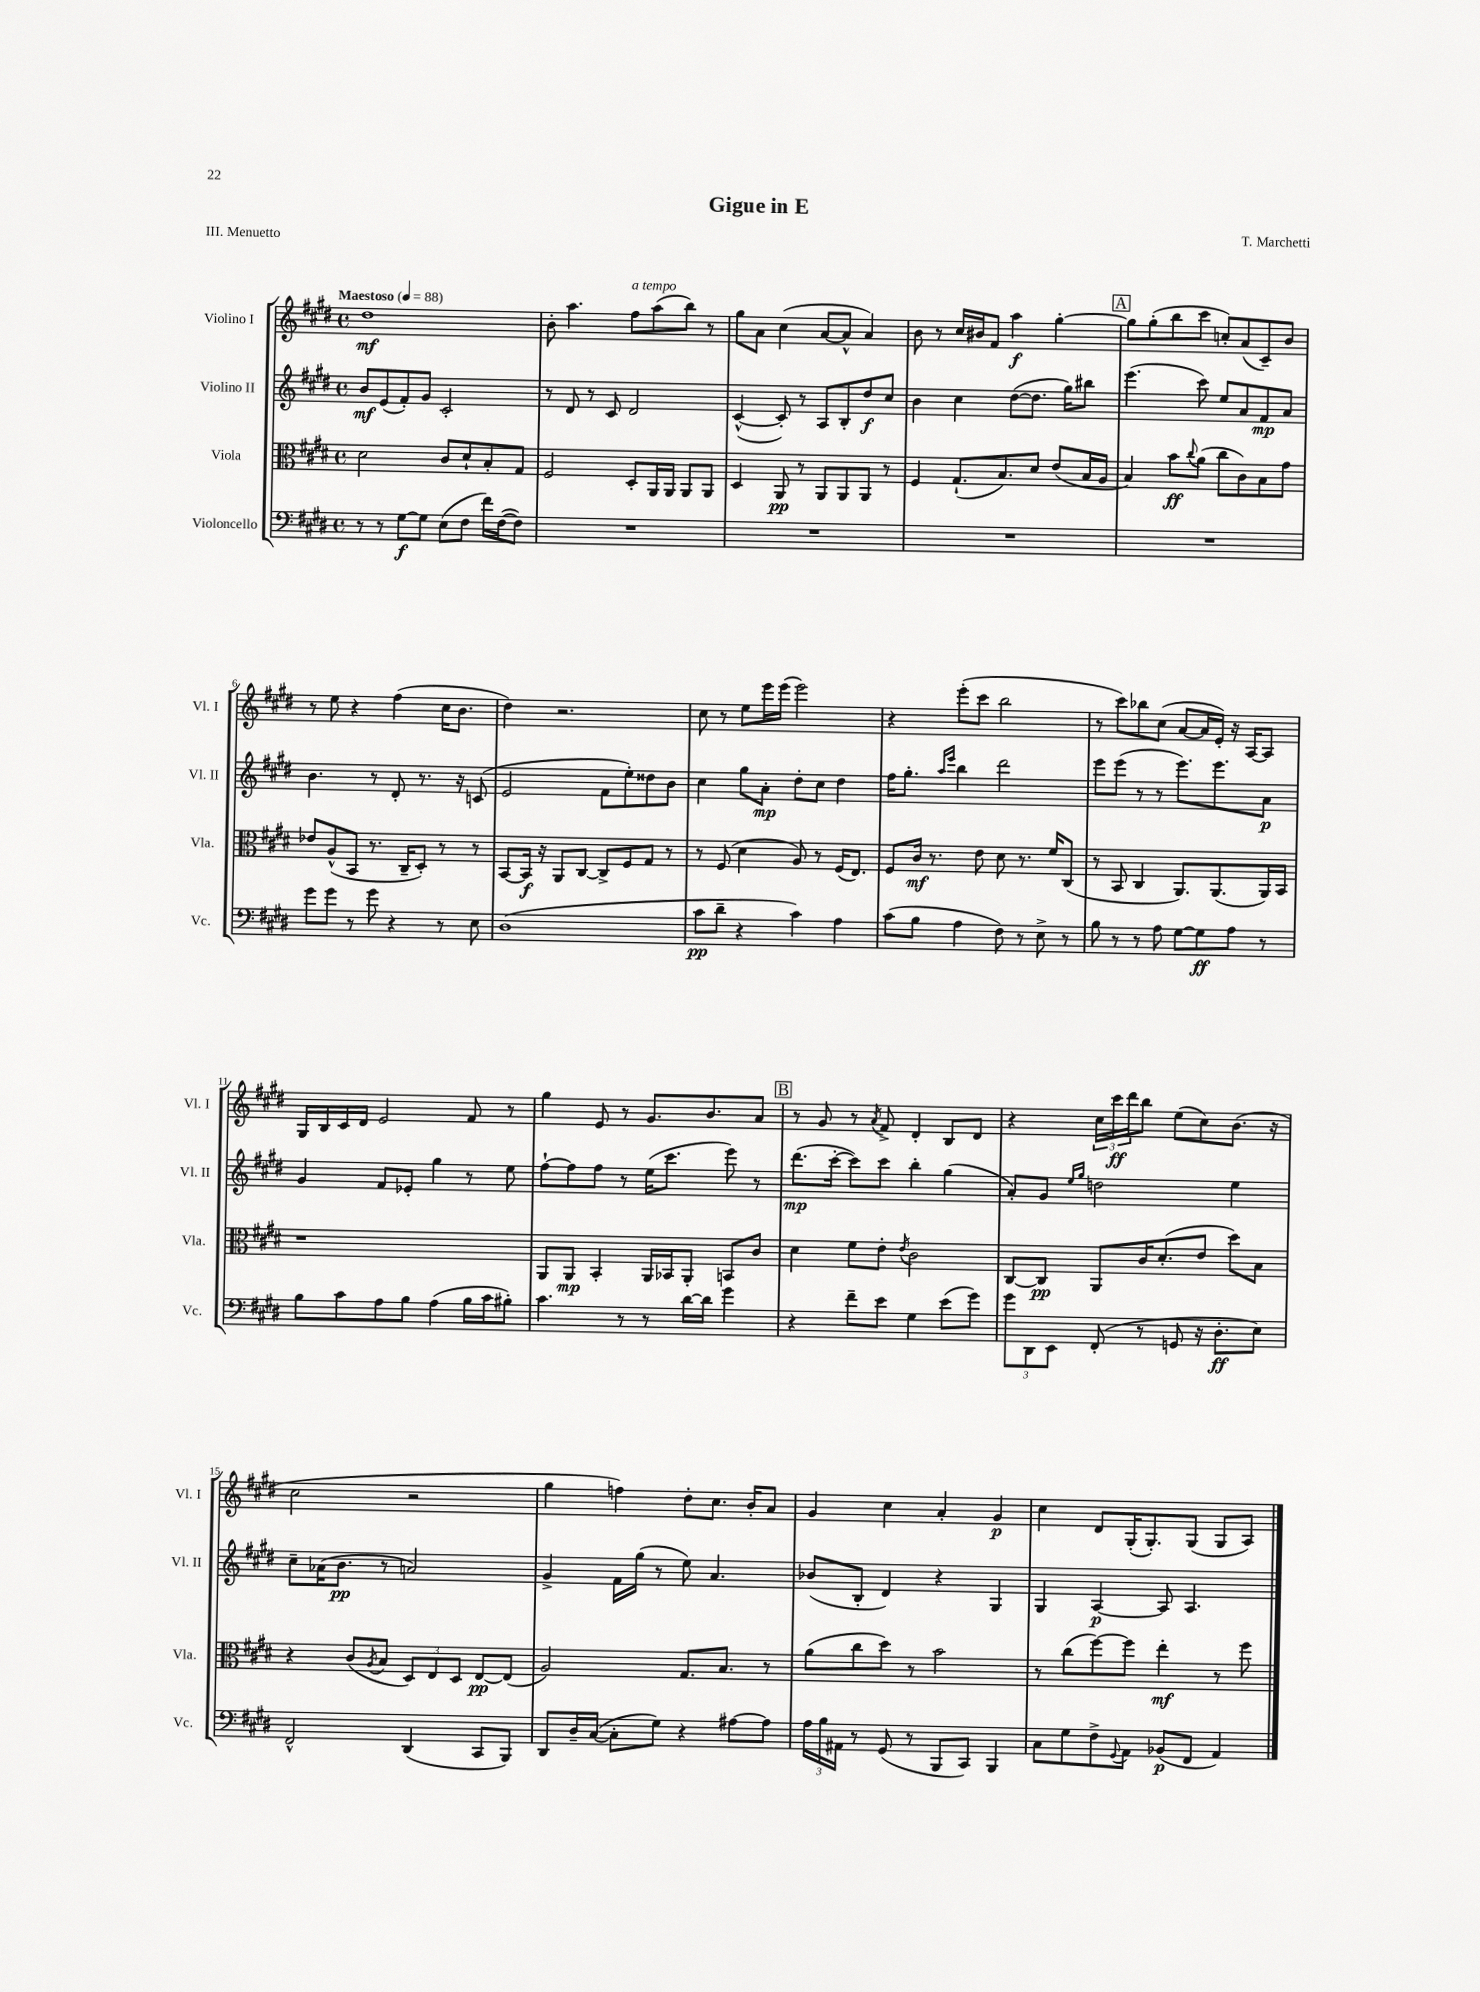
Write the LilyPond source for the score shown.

\header { title = "Gigue in E" composer = "T. Marchetti" piece = "III. Menuetto" }
<<
\new StaffGroup <<
\new Staff = "s0" \with { instrumentName = "Violino I" shortInstrumentName = "Vl. I" } {
    \clef treble \key e \major \defaultTimeSignature \time 4/4 \tempo "Maestoso" 4 = 88
    dis''1\mf |
    b'8-. a''4. fis''8^\markup { \italic "a tempo" } a''8( b''8) r8 |
    gis''8 a'8 cis''4( a'8~ a'8-^ a'4) |
    b'8 r8 cis''16 bis'16 fis'8 a''4\f gis''4~-. |
    \mark \markup { \box "A" } gis''8 gis''8-.( b''8 cis'''8 c''8-.) a'8( cis'8--) b'8 |
    r8 e''8 r4 fis''4( cis''16 b'8. |
    dis''4) r2. |
    cis''8 r8 e''8 e'''16 e'''16( e'''2) |
    r4 e'''8-.( cis'''8 b''2 |
    r8 cis'''8) bes''8 cis''8( a'8~ a'16 e'16-.) r16 a16~ a8 |
    gis16 b16 cis'16 dis'16 e'2 fis'8 r8 |
    gis''4 e'8 r8 gis'8. b'8. a'8 |
    \mark \markup { \box "B" } r8 gis'8 r8 \acciaccatura { a'8 } fis'8-> dis'4-. b8 dis'8 |
    r4 \tuplet 3/2 { cis''16 cis'''16\ff dis'''16 } b''8 e''8( cis''8) b'8.( r16 |
    cis''2 r2 |
    gis''4 f''4) dis''8-. cis''8. b'16-. a'8 |
    gis'4 cis''4 a'4-. gis'4\p |
    cis''4 dis'8 gis16-.( gis8.-.) gis8( gis8 a8) \bar "|." |
}
\new Staff = "s1" \with { instrumentName = "Violino II" shortInstrumentName = "Vl. II" } {
    \clef treble \key e \major \defaultTimeSignature \time 4/4
    b'8\mf e'8( fis'8-.) gis'8 cis'2-. |
    r8 dis'8 r8 cis'8 dis'2 |
    cis'4~-^( cis'8-.) r8 a8 b8-. dis''8\f cis''8 |
    b'4 cis''4 dis''8~( dis''8. gis''16) bis''8 |
    \mark \markup { \box "A" } e'''4.( cis'''8) e''8 a'8 fis'8\mp a'8 |
    b'4. r8 dis'8-. r8. r16 c'8( |
    e'2 fis'8 e''8-.) disis''8 b'8 |
    cis''4 gis''8 a'8-.\mp dis''8-. cis''8 dis''4 |
    fis''16 gis''8.-. \grace { a''16 e'''16 } b''4 dis'''2 |
    e'''8 e'''8( r8 r8 e'''8.) e'''8. a'8\p |
    gis'4 fis'8 ees'8-. gis''4 r8 e''8 |
    fis''8~-! fis''8 fis''8 r8 e''16( cis'''8. e'''8) r8 |
    \mark \markup { \box "B" } dis'''8.\mp( cis'''16~-. cis'''8) cis'''8 b''4-. gis''4( |
    a'8-.) gis'8 \grace { e''16 gis''16 } d''2 e''4 |
    cis''8-- aes'16( b'8.\pp r8 a'2) |
    gis'4-> fis'16 gis''16( r8 e''8) a'4. |
    bes'8( b8-. dis'4) r4 gis4 |
    gis4 a4~\p a8 a4. \bar "|." |
}
\new Staff = "s2" \with { instrumentName = "Viola" shortInstrumentName = "Vla." } {
    \clef alto \key e \major \defaultTimeSignature \time 4/4
    dis'2 cis'8 dis'8-! b8-. gis8 |
    fis2 dis8-. a,16 a,16 a,8 a,8 |
    dis4 a,8\pp r8 a,8 a,8 a,8 r8 |
    fis4 gis8.-!( b8.) dis'8 e'8( b16 a16 |
    \mark \markup { \box "A" } b4) b'8\ff \appoggiatura { cis''8 } a'8( cis''8 cis'8) b8 gis'8 |
    ees'8 a8-^( b,8 r8. cis16-- dis8-.) r8 r8 |
    b,8~ b,16\f r16 a,8 cis8~ cis8-> fis8 gis8 r8 |
    r8 fis8( dis'4 a8) r8 fis16( e8.) |
    fis8 cis'16\mf r8. e'8 dis'8 r8. fis'16 cis8( |
    r8 b,8 cis4 a,8.) a,8.( a,16) b,16 |
    r1 |
    a,8 a,8\mp b,4-. a,16 bes,16 a,8-. b,8 cis'8 |
    \mark \markup { \box "B" } dis'4 fis'8 e'8-. \acciaccatura { e'8 } cis'2 |
    cis8~ cis8\pp a,8 cis'16 dis'8.-.( e'8 dis''8) b8 |
    r4 cis'8( \acciaccatura { a8 } b8 \tuplet 3/2 { dis8) e8 dis8 } e8~\pp e8( |
    a2) gis8. b8. r8 |
    a'8( cis''8 dis''8) r8 b'2 |
    r8 cis''8( fis''8~) fis''8 e''4-.\mf r8 fis''8 \bar "|." |
}
\new Staff = "s3" \with { instrumentName = "Violoncello" shortInstrumentName = "Vc." } {
    \clef bass \key e \major \defaultTimeSignature \time 4/4
    r8 r8 gis8~\f gis8 e8( fis8 fis'16) fis16~( fis8) |
    R1 |
    R1 |
    R1 |
    \mark \markup { \box "A" } R1 |
    gis'8 gis'8 r8 gis'8 r4 r8 e8 |
    dis1( |
    cis'8\pp dis'8-- r4 cis'4) a4 |
    cis'8( b8 a4 fis8) r8 e8-> r8 |
    b8 r8 r8 a8 gis8~ gis8\ff a8 r8 |
    b8 cis'8 a8 b8 a4( b16 cis'16 bis8-.) |
    cis'4. r8 r8 dis'16~ dis'16 gis'4 |
    \mark \markup { \box "B" } r4 fis'8-- e'8 gis4 e'8( gis'8) |
    \tuplet 3/2 { gis'8 dis,8 e,8 } fis,8-.( r8 g,8 r16 dis8.-.\ff e8) |
    fis,2-^ dis,4( cis,8 b,,8) |
    dis,8 dis16-- cis16~( cis8-. gis8) r4 ais8~ ais8 |
    \tuplet 3/2 { a16 b16 ais,16 } r8 gis,8( r8 b,,8 cis,8) b,,4 |
    cis8 gis8 fis8-> \appoggiatura { gis,8 } a,8 bes,8\p( fis,8 a,4) \bar "|." |
}
>>
>>
